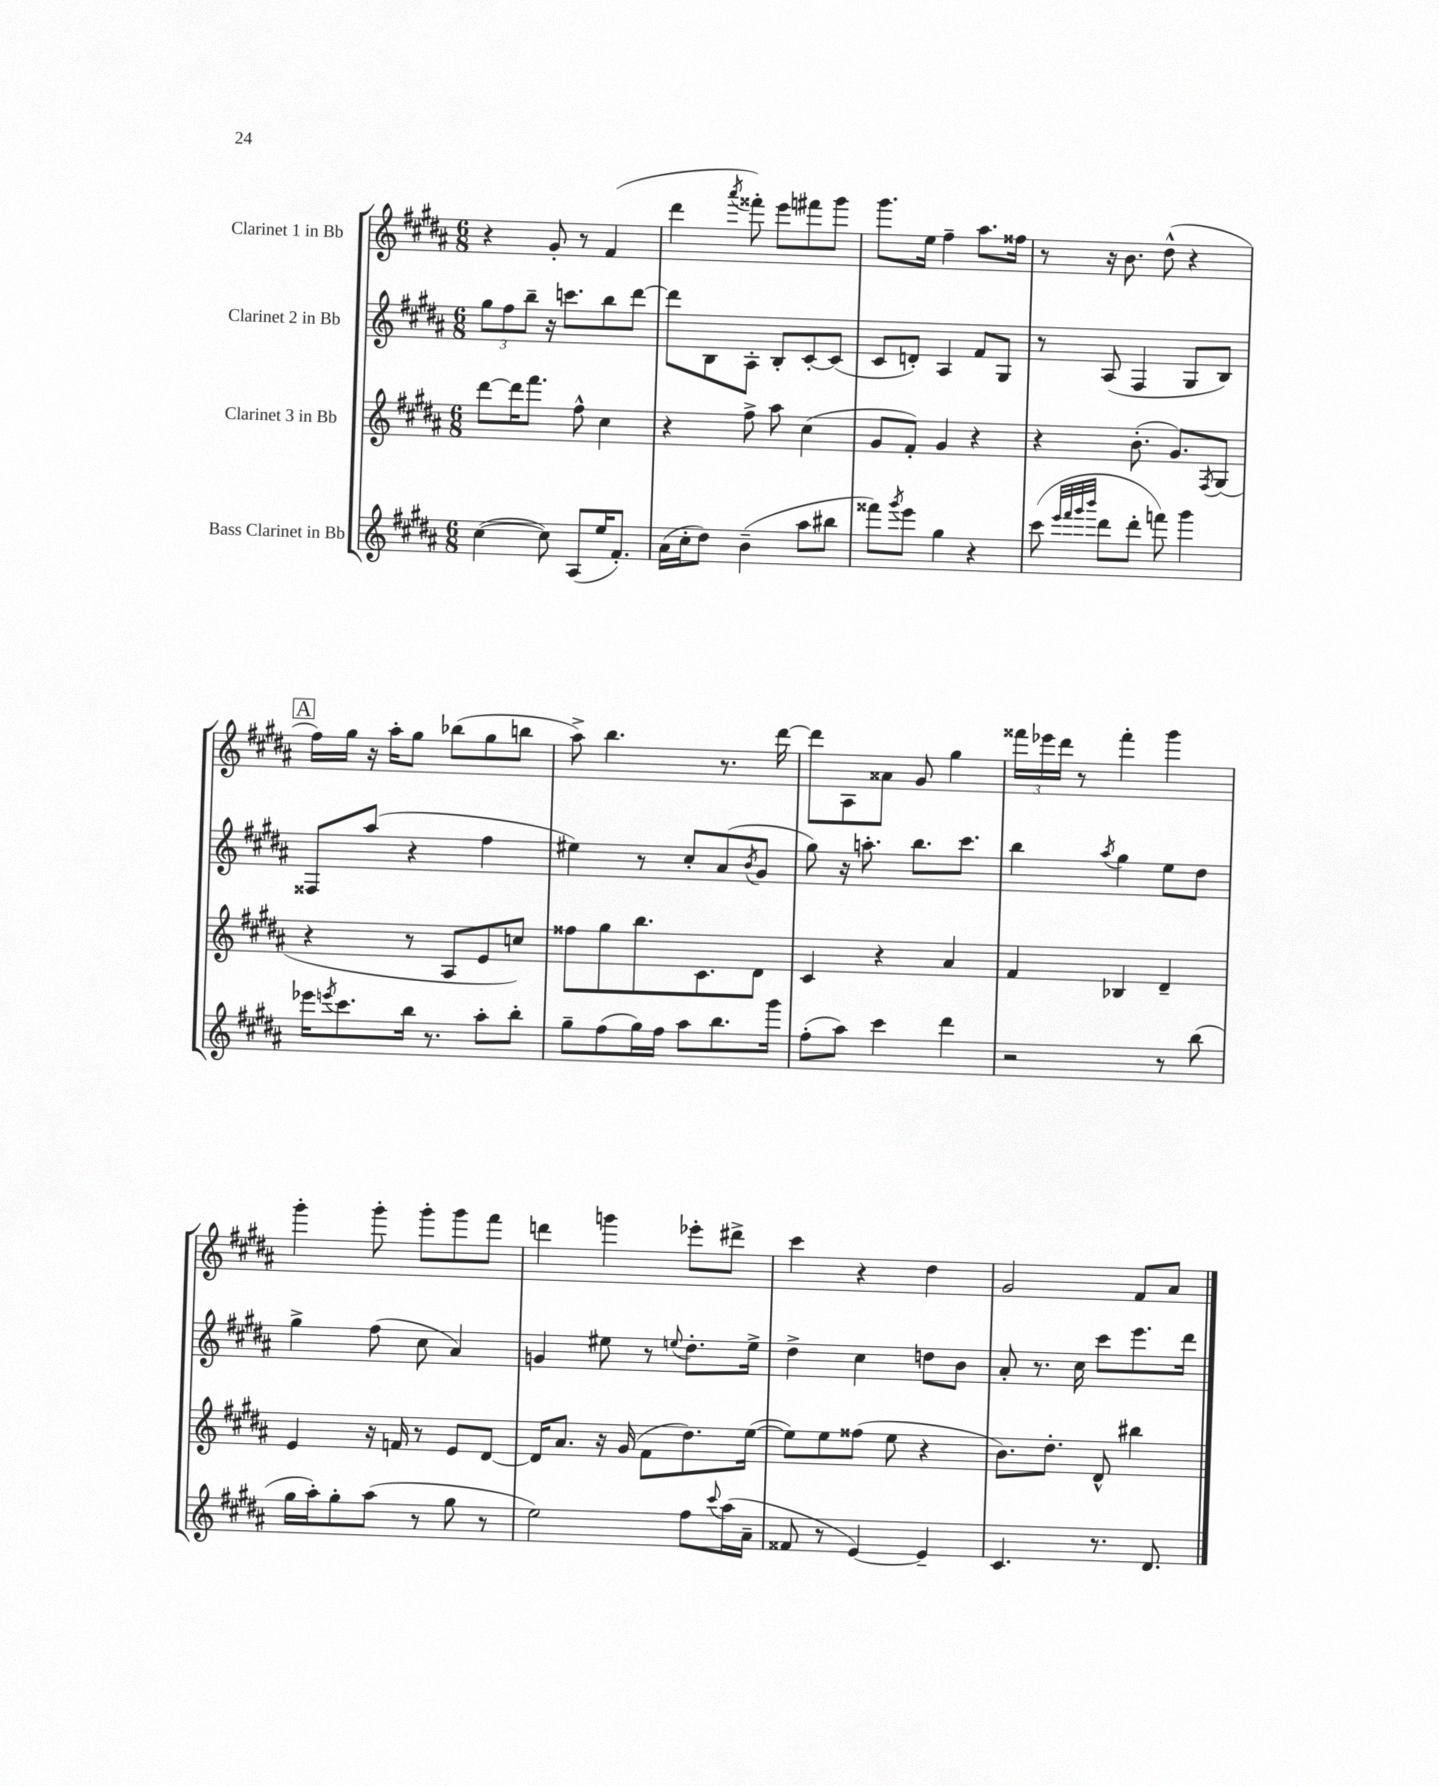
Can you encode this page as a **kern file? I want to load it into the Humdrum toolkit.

**kern	**kern	**kern	**kern
*staff4	*staff3	*staff2	*staff1
*clefG2	*clefG2	*clefG2	*clefG2
*k[f#c#g#d#a#]	*k[f#c#g#d#a#]	*k[f#c#g#d#a#]	*k[f#c#g#d#a#]
*M6/8	*M6/8	*M6/8	*M6/8
([4cc#	[8ddd#	12gg#	4r
.	.	12ff#	.
.	16ddd#]	.	.
.	.	12bb~	.
.	8.fff#	.	.
8cc#])	.	16r	8g#'
.	.	8.ccc	.
(8A#	8ff#^^	.	8r
16ee	4cc#	8bb	(4f#
8.f#')	.	.	.
.	.	[8ddd#	.
=	=	=	=
(16a#	4r	8ddd#]	4ddd#
16cc#'	.	.	.
8dd#)	.	8B	.
.	.	.	8qaaa#
(4b~	8ff#^	8A#'	8fff##')
.	8aa#	8B'	8eee
8aa#	(4cc#	[8c#'	8fff#
8bb#	.	(8c#]	8ggg#
=	=	=	=
8fff##)	8g#	8c#	8.ggg#
8qggg#	.	.	.
8eee	8f#')	8d')	.
.	.	.	16ee
4gg#	4g#	4A#	4ff#~
4r	4r	8f#	8.aa#
.	.	8G#	.
.	.	.	16ff##
=	=	=	=
(8ccc#	4r	8r	8r
32qqeee	.	.	.
32qqfff#	.	.	.
32qqggg#	.	.	.
32qqbbb	.	.	.
8ddd#	.	(8A#	16r
.	.	.	8.b
8ddd#'	(8.b'	4F#	.
8fff)	.	.	(8dd#^^
.	8.g#)	.	.
4ggg#	.	8G#	4r
.	8qF#	.	.
.	(8G#	8B)	.
=	=	=	=
16eee-	4r	8F##	16ff#)
8qeee	.	.	.
8.ccc#	.	.	16gg#
.	.	(8aa#	16r
.	.	.	16aa#'
16bb	8r	4r	8gg#
8.r	.	.	.
.	8A#	.	(8bb-
8aa#'	8e	4ff#	8gg#
8bb'	8cc)	.	8bb
=	=	=	=
8gg#~	8ff##	4ee#)	8aa#^)
(8ff#	8gg#	.	4.bb
16gg#)	8.bb	8r	.
16ff#	.	.	.
8aa#	.	8cc#'	.
.	8.c#	.	.
8.bb	.	(8a#	8.r
.	.	8qb	.
.	8d#	8g#	.
16ggg#	.	.	[16ddd#
=	=	=	=
(8ff#'	4c#	8gg#)	8ddd#]
8aa#)	.	16r	8A#
.	.	8.aa'	.
4ccc#	4r	.	8a##
.	.	8.bb	8g#
4ddd#	4a#	.	4gg#
.	.	8.ccc#	.
=	=	=	=
2r	4f#	4bb	24fff##
.	.	.	24eee-
.	.	.	24ddd#
.	.	.	8r
.	.	8qaa#	.
.	4B-	4gg#	4fff##'
8r	4d#~	8ee	4ggg#
(8bb	.	8dd#	.
=	=	=	=
16gg#	4e	4gg#^	4ggg#'
16aa#')	.	.	.
8gg#'	.	.	.
(8aa#	16r	(8ff#	8ggg#'
.	16f	.	.
8r	8r	8cc#	8ggg#'
8gg#	8e	4a#)	8ggg#
8r	[8d#	.	8fff#
=	=	=	=
2ee)	16d#]	4g	4ddd
.	8.a#	.	.
.	16r	8ee#	4ggg
.	(16g#	.	.
.	8f#	8r	.
.	.	8qqee	.
8ff#	8.dd#)	8.dd#'	8eee-'
8qqccc#	.	.	.
(16aa#	.	.	8ddd#^
16a#~	([16ee	16ee^	.
=	=	=	=
8f##	8ee])	4dd#^	4ccc#
8r	8ee	.	.
[4e)	(8ff##	4cc#	4r
.	8ee	.	.
4e~]	4r	8dd	4dd#
.	.	8b	.
=	=	=	=
4.c#	8.b)	8a#'	2g#
.	.	8.r	.
.	8.dd#'	.	.
.	.	16cc#	.
8.r	8d#^^	8ccc#	.
.	4bb#	8.eee	8f#
8.d#	.	.	.
.	.	.	8a#
.	.	16ddd#	.
==	==	==	==
*-	*-	*-	*-
